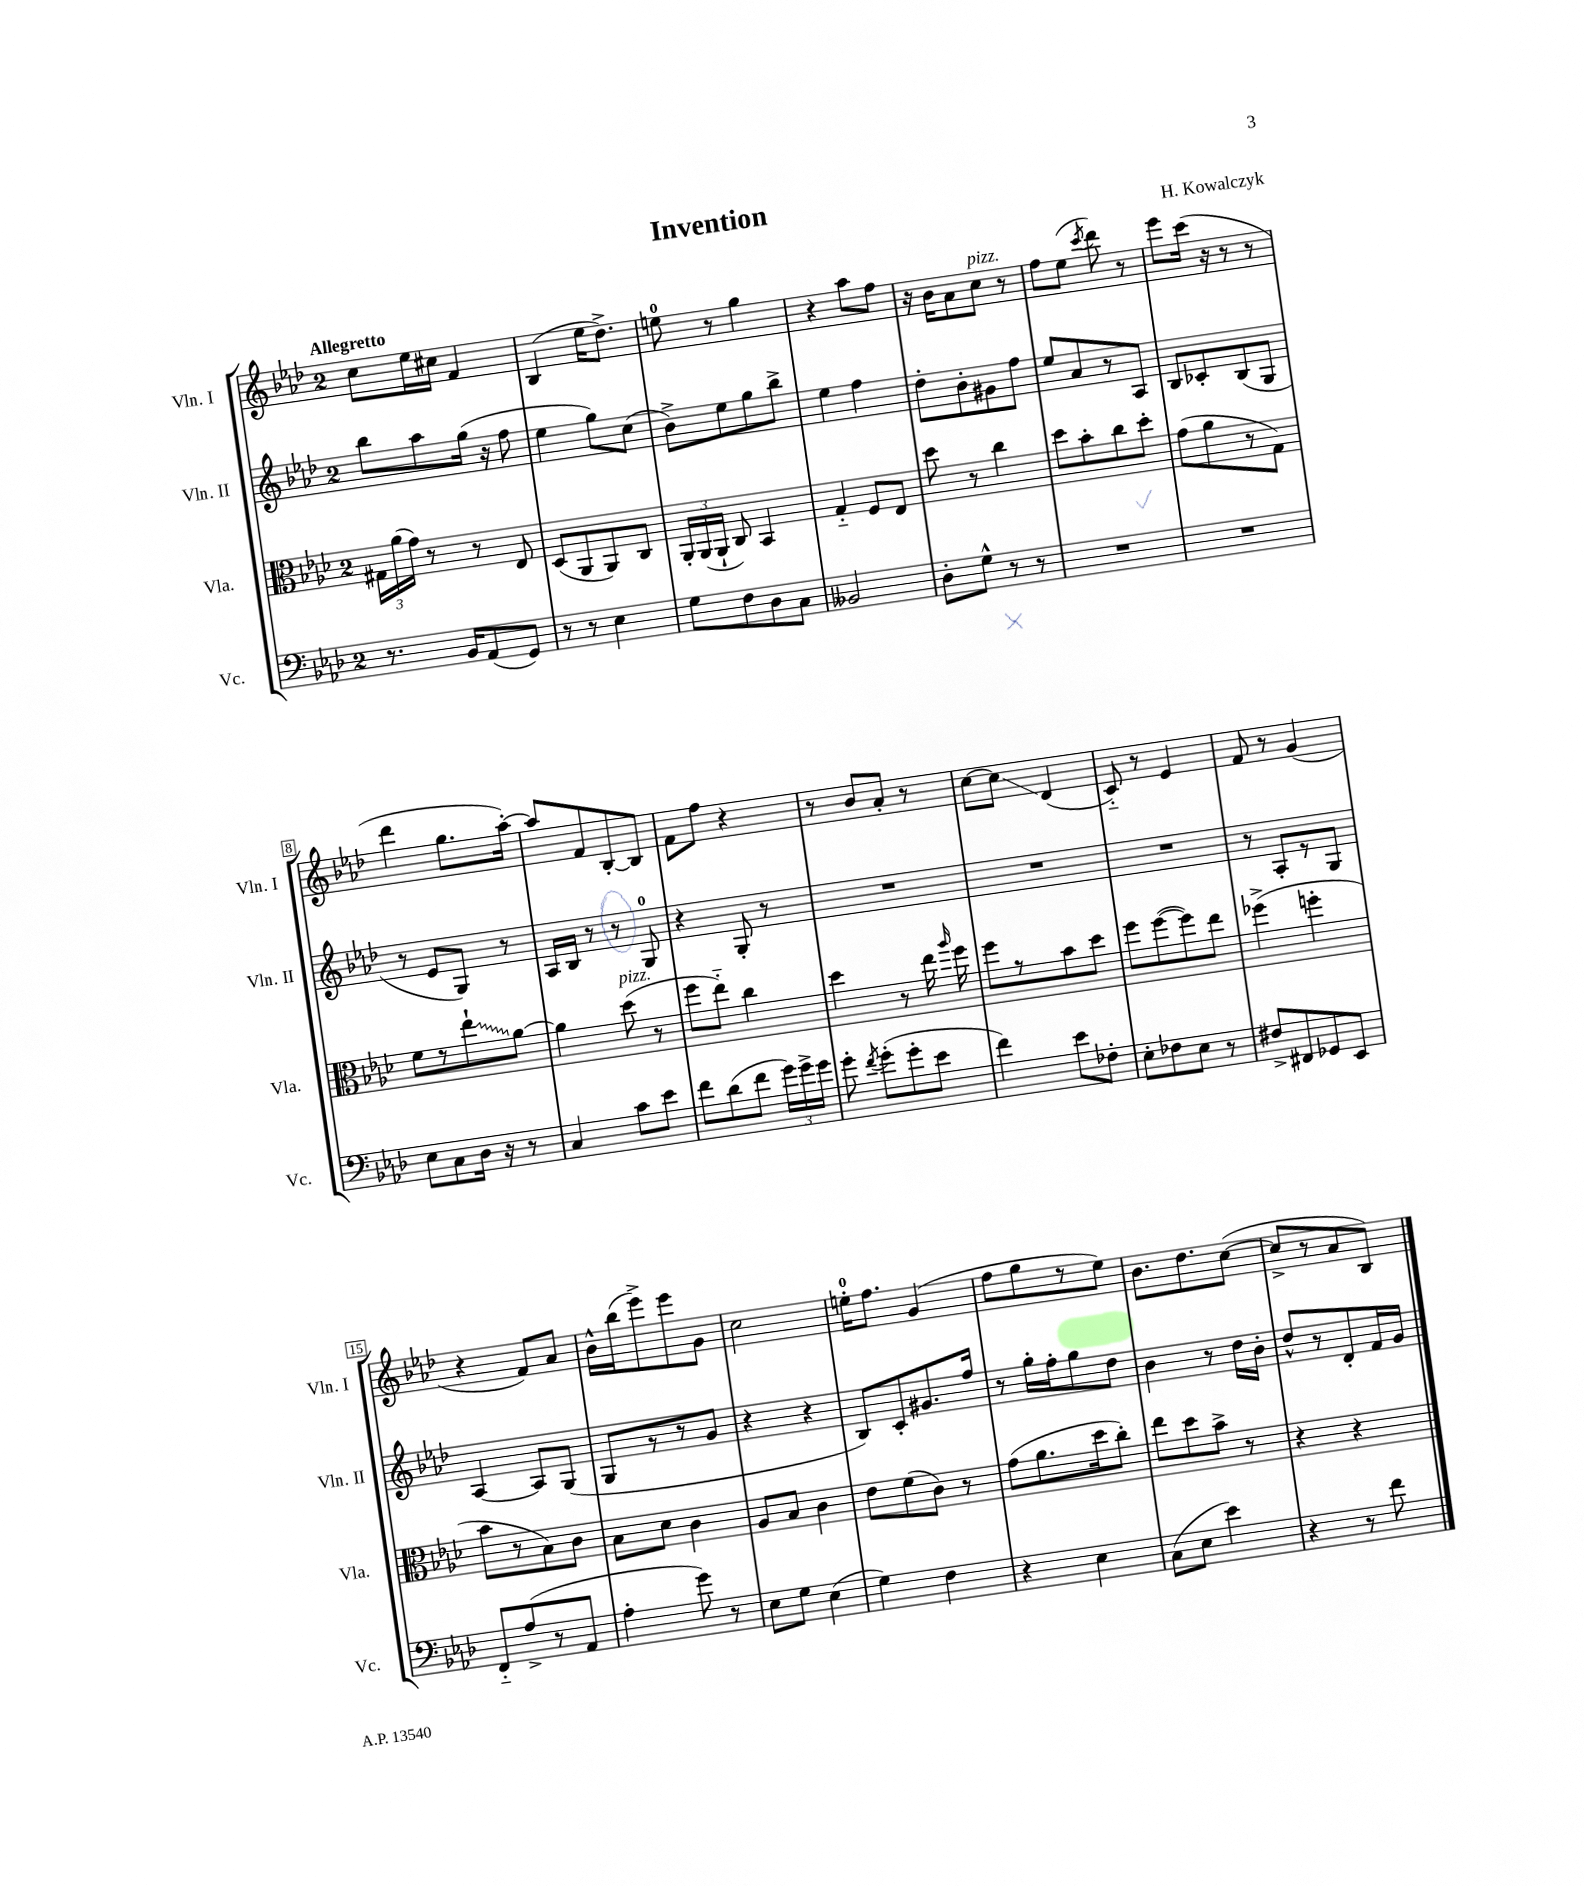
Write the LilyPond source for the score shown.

\header { title = "Invention" composer = "H. Kowalczyk" }
<<
\new StaffGroup <<
\new Staff = "s0" \with { instrumentName = "Vln. I" shortInstrumentName = "Vln. I" } {
    \clef treble \key aes \major \once \override Staff.TimeSignature.style = #'single-digit \time 2/4 \tempo "Allegretto"
    \autoBeamOff c''8[ ees''16 cis''16] f'4 |
    bes4( ees''16[ des''8.]->) |
    e''8-0 r8 g''4 |
    r4 aes''8[ f''8] |
    r16 bes'16[ aes'8 c''8]^\markup { \italic "pizz." } r8 |
    f''8[ ees''8]( \acciaccatura { c'''8 } des'''8) r8 |
    ees'''8[ c'''16]( r16 r8 r8 |
    des'''4 g''8.[ aes''16]~-.) |
    aes''8[ f'8 bes8~-. bes8] |
    f'8[ f''8] r4 |
    r8 bes'8[ aes'8]-. r8 |
    c''8[~ c''8]\glissando des'4( |
    c'8-_) r8 ees'4 |
    f'8 r8 g'4( |
    r4 f'8[) aes'8] |
    bes'16[-^ bes''16( ees'''8->) ees'''8 g'8] |
    c''2 |
    e''16[-0-. f''8.] g'4( |
    f''8[ g''8 r8 ees''8]) |
    bes'8.[ des''8. c''8]~( |
    c''8[-> r8 aes'8 bes8]) \bar "|." |
}
\new Staff = "s1" \with { instrumentName = "Vln. II" shortInstrumentName = "Vln. II" } {
    \clef treble \key aes \major \once \override Staff.TimeSignature.style = #'single-digit \time 2/4
    \autoBeamOff bes''8[ aes''8 g''16]( r16 f''8 |
    ees''4 g''8[) c''8]( |
    bes'8[->) ees''8 g''8 bes''8]-> |
    ees''4 f''4 |
    des''8[-. bes'8-. gis'8 f''8] |
    ees''8[ aes'8 r8 aes8] |
    bes8[ ces'8-. bes8( g8] |
    r8 ees'8[ g8]) r8 |
    aes16[ bes16] r8 r8 g8-0 |
    r4 g8-. r8 |
    R2 |
    R2 |
    R2 |
    r8 aes8[-. r8 g8] |
    aes4~ aes8[ g8]( |
    g8[ r8 r8 g'8] |
    r4 r4 |
    bes8[) c'8-. gis'8. f''16] |
    r8 g''16[-. f''16-. g''8 des''8] |
    bes'4 r8 des''16[ bes'16]-. |
    des''8[-^ r8 des'8-. f'16 g'16] \bar "|." |
}
\new Staff = "s2" \with { instrumentName = "Vla." shortInstrumentName = "Vla." } {
    \clef alto \key aes \major \once \override Staff.TimeSignature.style = #'single-digit \time 2/4
    \autoBeamOff \tuplet 3/2 { gis16[ aes'16( g'16]) } r8 r8 ees8 |
    des8[( aes,8 aes,8) c8] |
    \tuplet 3/2 { aes,16[-. aes,16( aes,16]-! } c8) bes,4 |
    g4-_ f8[ ees8] |
    des''8 r8 c''4 |
    des''8[ bes'8-. c''8 des''8]-. |
    g'8[( aes'8 r8 g8]) |
    f'8[ r8 \once \override Glissando.style = #'zigzag ees''8-!\glissando aes'8]~ |
    aes'4 des''8^\markup { \italic "pizz." }( r8 |
    f''8[ ees''8]-_) c''4 |
    des''4 r8 ees''16 \grace { aes''16 } f''16 |
    f''8[ r8 bes'8 des''8] |
    f''8[ f''8~( f''8) ees''8] |
    fes''4->( f''4-. |
    bes'8[ r8 bes8) c'8] |
    bes8[ des'8] c'4 |
    aes8[ bes8] c'4 |
    ees'8[ f'8( c'8]) r8 |
    g'8[( aes'8. des''16 c''8]-.) |
    ees''8[ des''8 bes'8]-> r8 |
    r4 r4 \bar "|." |
}
\new Staff = "s3" \with { instrumentName = "Vc." shortInstrumentName = "Vc." } {
    \clef bass \key aes \major \once \override Staff.TimeSignature.style = #'single-digit \time 2/4
    \autoBeamOff r8. bes,16[ aes,8( g,8]) |
    r8 r8 ees4 |
    g8[ f8 des8 c8] |
    beses,2 |
    des8[-. g8]-^ r8 r8 |
    R2 |
    R2 |
    ees8[ c8 des16] r16 r8 |
    c4 c'8[ ees'8] |
    f'8[ des'8( f'8] \tuplet 3/2 { g'16[) g'16-> g'16] } |
    g'8-. \acciaccatura { f'8 } g'8[-.( g'8-. ees'8] |
    f'4) ees'8[ fes8]-. |
    ees8[-. fes8 ees8] r8 |
    fis8[-> fis,8 ges,8 ees,8] |
    f,8[-_ aes8->( r8 aes,8] |
    aes4-. g'8) r8 |
    ees8[ g8] ees4( |
    g4) f4 |
    r4 ees4 |
    c8[( ees8] ees'4) |
    r4 r8 f'8 \bar "|." |
}
>>
>>
\layout { \context { \Score \override BarNumber.stencil = #(make-stencil-boxer 0.1 0.3 ly:text-interface::print) } }
